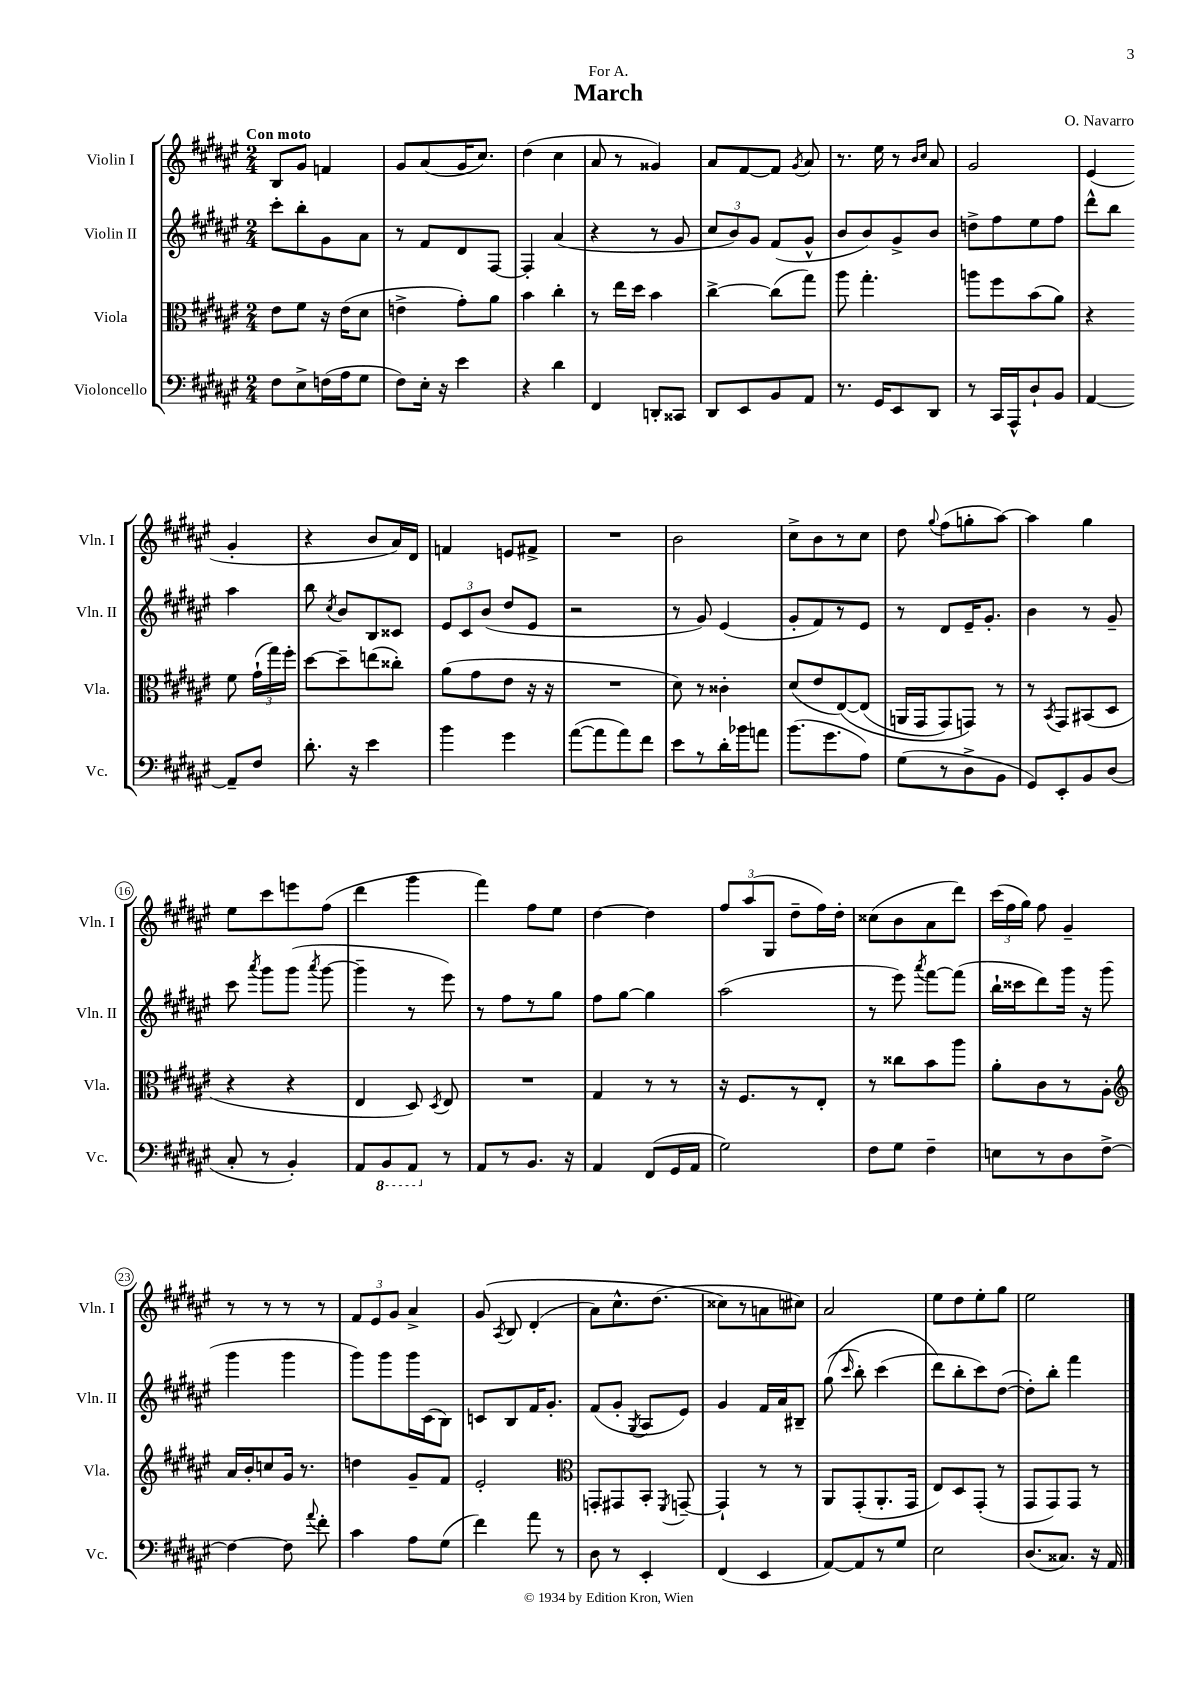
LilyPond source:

\header { title = "March" composer = "O. Navarro" dedication = "For A." }
<<
\new StaffGroup <<
\new Staff = "s0" \with { instrumentName = "Violin I" shortInstrumentName = "Vln. I" } {
    \clef treble \key fis \major \numericTimeSignature \time 2/4 \tempo "Con moto"
    \autoBeamOff b8[ gis'8] f'4 |
    gis'8[ ais'8( gis'16 cis''8.]) |
    dis''4( cis''4 |
    ais'8 r8 gisis'4) |
    ais'8[ fis'8~ fis'8] \acciaccatura { gis'8 } ais'8 |
    r8. eis''16 r8 \grace { b'16[ cis''16] } ais'8 |
    gis'2 |
    eis'4( gis'4-. |
    r4 b'8[ ais'16) dis'16] |
    f'4 e'8[ fis'8]-> |
    R2 |
    b'2 |
    cis''8[-> b'8 r8 cis''8] |
    dis''8 \appoggiatura { gis''8 } fis''8[( g''8-. ais''8]~) |
    ais''4 gis''4 |
    eis''8[ cis'''8 e'''8 fis''8]( |
    dis'''4 gis'''4 |
    fis'''4) fis''8[ eis''8] |
    dis''4~ dis''4 |
    \tuplet 3/2 { fis''8[ ais''8( gis8] } dis''8[-- fis''16) dis''16]-. |
    cisis''8[( b'8 ais'8 dis'''8]) |
    \tuplet 3/2 { cis'''16[( fis''16 gis''16]) } fis''8 gis'4-- |
    r8 r8 r8 r8 |
    \tuplet 3/2 { fis'8[ eis'8 gis'8] } ais'4-> |
    gis'8\( \acciaccatura { ais8 } b8 dis'4-.( |
    ais'8[) cis''8.-^ dis''8.]( |
    cisis''8[\) r8 a'8 cis''8]) |
    ais'2 |
    eis''8[ dis''8 eis''8-. gis''8] |
    eis''2 \bar "|." |
}
\new Staff = "s1" \with { instrumentName = "Violin II" shortInstrumentName = "Vln. II" } {
    \clef treble \key fis \major \numericTimeSignature \time 2/4
    \autoBeamOff cis'''8[-. b''8-. gis'8 ais'8] |
    r8 fis'8[ dis'8 fis8]~ |
    fis4-. ais'4( |
    r4 r8 gis'8 |
    \tuplet 3/2 { cis''8[ b'8) gis'8] } fis'8[( gis'8]-^ |
    b'8[ b'8) gis'8-> b'8] |
    d''8[-> fis''8 eis''8 fis''8] |
    dis'''8[-^ b''8] ais''4 |
    b''8 \acciaccatura { cis''8 } b'8[ b8 cisis'8] |
    \tuplet 3/2 { eis'8[ cis'8 b'8]( } dis''8[ eis'8] |
    r2 |
    r8 gis'8) eis'4( |
    gis'8[-. fis'8) r8 eis'8] |
    r8 dis'8[ eis'16-- gis'8.]-. |
    b'4 r8 gis'8-- |
    cis'''8 \acciaccatura { ais'''8 } gis'''8[ gis'''8]( \acciaccatura { ais'''8 } gis'''8~ |
    gis'''4-- r8 eis'''8) |
    r8 fis''8[ r8 gis''8] |
    fis''8[ gis''8]~ gis''4 |
    ais''2( |
    r8 eis'''8) \acciaccatura { ais'''8 } fis'''8[~ fis'''8]( |
    b''16[-! cisis'''16 dis'''8) gis'''16] r16 gis'''8( |
    gis'''4 gis'''4 |
    gis'''8[) gis'''8 gis'''16 cis'16( b8]) |
    c'8[ b8 fis'16 gis'8.]-. |
    fis'8[( gis'8]-. \acciaccatura { gis8 } ais8[ eis'8]) |
    gis'4 fis'16[ ais'16 bis8]-- |
    gis''8(\( \grace { cis'''16 } b''8-.) cis'''4( |
    dis'''8[\) b''8-. cis'''8) dis''8]~( |
    dis''8[-.) b''8]-. fis'''4 \bar "|." |
}
\new Staff = "s2" \with { instrumentName = "Viola" shortInstrumentName = "Vla." } {
    \clef alto \key fis \major \numericTimeSignature \time 2/4
    \autoBeamOff eis'8[ fis'8] r16 eis'16[( dis'8] |
    e'4-> gis'8[-.) ais'8] |
    b'4 cis''4-. |
    r8 eis''16[ dis''16] b'4 |
    cis''4~-> cis''8[( gis''8]) |
    ais''8 gis''4.-. |
    a''8[ fis''8 b'8( ais'8]) |
    r4 fis'8 \tuplet 3/2 { gis'16[-!( gis''16) fis''16]-. } |
    dis''8[~ dis''8-- e''8( cisis''8]-.) |
    ais'8[( gis'8 eis'8] r16 r16 |
    R2 |
    dis'8) r8 cisis'4-. |
    dis'8[( eis'8 eis8~)\( eis8]( |
    a,16[ gis,16 gis,8) g,8]\) r8 |
    r8 \acciaccatura { b,8 } gis,8[ bis,8( dis8] |
    r4 r4 |
    eis4 dis8) \acciaccatura { dis8 } eis8 |
    R2 |
    gis4 r8 r8 |
    r16 fis8.[ r8 eis8]-. |
    r8 cisis''8[ b'8 ais''8] |
    ais'8[-. cis'8 r8 ais8]-. |
    \clef treble ais'16[ b'16-. c''8 gis'16] r8. |
    d''4 gis'8[-- fis'8] |
    eis'2-. |
    \clef alto g,8[-. gis,8 b,8]-. \acciaccatura { fis,8 } g,8~-- |
    g,4-! r8 r8 |
    ais,8[ gis,8-.( ais,8.-. gis,16] |
    eis8[) dis8 gis,8]-.( r8 |
    gis,8[ gis,8) gis,8] r8 \bar "|." |
}
\new Staff = "s3" \with { instrumentName = "Violoncello" shortInstrumentName = "Vc." } {
    \clef bass \key fis \major \numericTimeSignature \time 2/4
    \autoBeamOff fis8[ eis8-> f16( ais16 gis8] |
    fis8[) eis16]-. r16 eis'4 |
    r4 dis'4 |
    fis,4 d,8[-. cisis,8] |
    dis,8[ eis,8 b,8 ais,8] |
    r8. gis,16[ eis,8 dis,8] |
    r8 cis,16[ ais,,16-^ dis8-! b,8] |
    ais,4~ ais,8[-- fis8] |
    dis'8.-. r16 eis'4 |
    b'4 gis'4 |
    ais'8[~( ais'8 ais'8) fis'8] |
    eis'8[ r8 dis'16-. bes'16 a'8] |
    b'8.[( gis'8. ais8]) |
    gis8[( r8 dis8-> b,8] |
    gis,8[) eis,8-. b,8 dis8]( |
    cis8-. r8 b,4-.) |
    ais,8[ \ottava #-1 b,,8 ais,,8] \ottava #0 r8 |
    ais,8[ r8 b,8.] r16 |
    ais,4 fis,8[( gis,16 ais,16] |
    gis2) |
    fis8[ gis8] fis4-- |
    e8[ r8 dis8 fis8]~-> |
    fis4~ fis8 \appoggiatura { ais'8 } fis'8-. |
    cis'4 ais8[ gis8]( |
    fis'4) ais'8 r8 |
    dis8 r8 eis,4-. |
    fis,4( eis,4 |
    ais,8[~) ais,8 r8 gis8] |
    eis2 |
    dis8.[( cisis8.]) r16 ais,16 \bar "|." |
}
>>
>>
\layout { \context { \Score \override BarNumber.stencil = #(make-stencil-circler 0.1 0.3 ly:text-interface::print) } }
